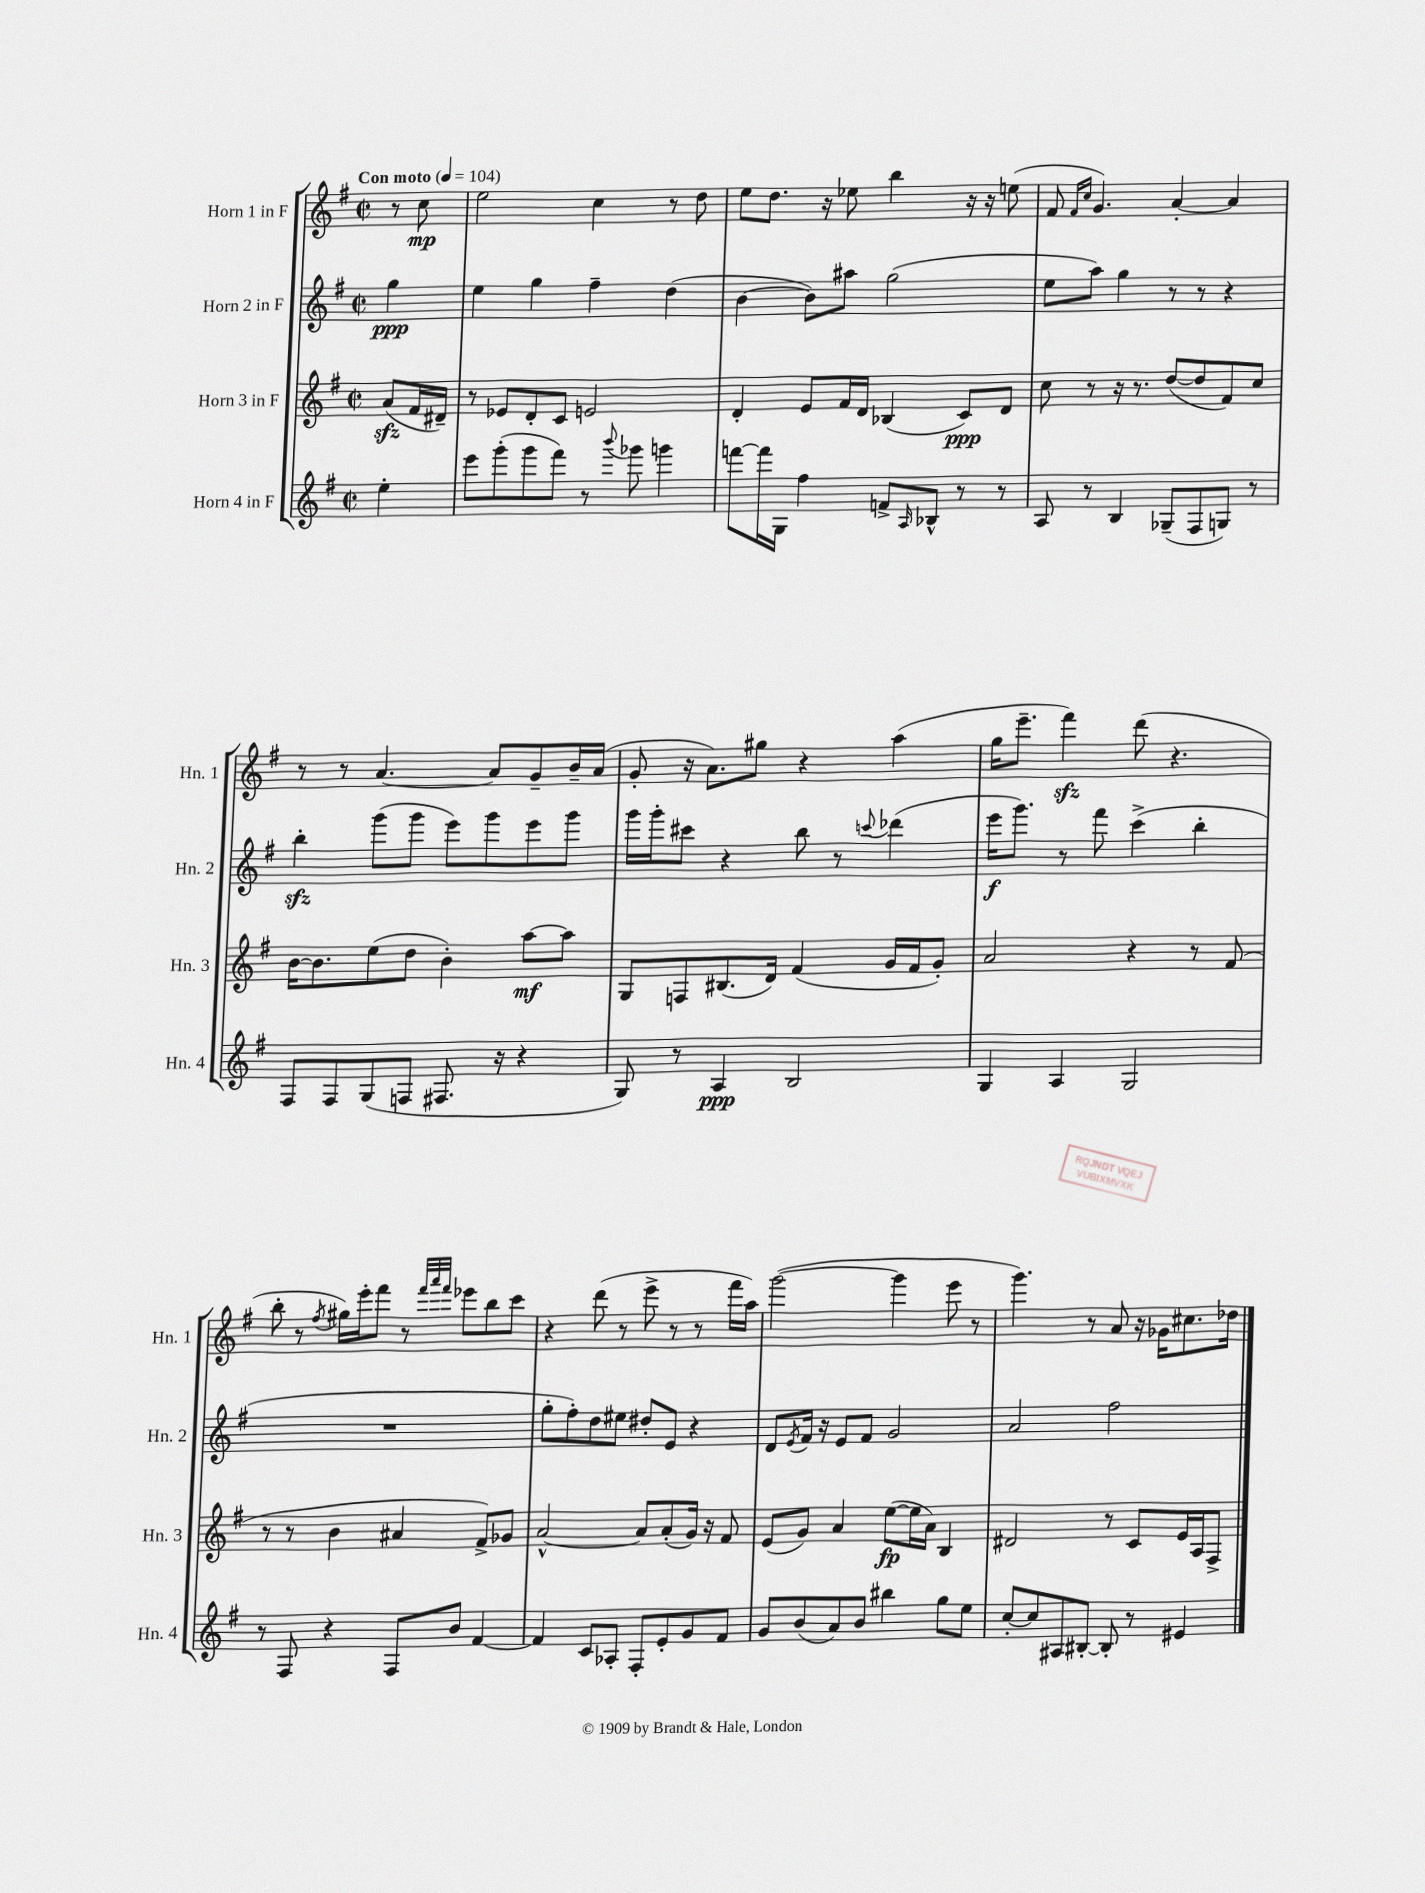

**kern	**kern	**kern	**kern
*staff4	*staff3	*staff2	*staff1
*clefG2	*clefG2	*clefG2	*clefG2
*k[f#]	*k[f#]	*k[f#]	*k[f#]
*M2/2	*M2/2	*M2/2	*M2/2
*met(c|)	*met(c|)	*met(c|)	*met(c|)
*MM104	*MM104	*MM104	*MM104
4ee'	(8a	4gg	8r
.	16f#	.	8cc
.	16d#~)	.	.
=	=	=	=
8eee	8r	4ee	2ee
(8ggg'	8e-	.	.
8ggg	8d'	4gg	.
8fff#)	8c	.	.
8r	2e	4ff#~	4cc
8qqbbb	.	.	.
8ggg-	.	.	.
4ggg	.	(4dd	8r
.	.	.	8dd
=	=	=	=
[8fff	4d'	[4b	8ee
16fff]	.	.	8.dd
16G	.	.	.
4ff#	8e	8b])	.
.	.	.	16r
.	16f#	8aa#	8ee-
.	16d	.	.
8f^	(4B-	(2gg	4bb
16qqA	.	.	.
8B-^^	.	.	.
8r	8c)	.	16r
.	.	.	16r
8r	8d	.	(8ee
=	=	=	=
8A	8cc	8ee	8f#
.	.	.	16qqf#
.	.	.	16qqcc
8r	8r	8aa)	4.g)
4B	16r	4gg	.
.	8.r	.	.
(8G-~	([8dd	8r	[4a'
8F#	8dd]	8r	.
8G)	8f#)	4r	4a]
8r	8cc	.	.
=	=	=	=
8F#	[16b	4bb'	8r
.	8.b]	.	.
8F#	.	.	8r
(8G	(8ee	(8ggg	[4.a
8F	8dd	8ggg	.
8.F#	4b')	8eee)	.
.	.	8ggg	8a]
16r	.	.	.
4r	[8aa	8eee	8g~
.	8aa]	8ggg	16b~
.	.	.	(16a
=	=	=	=
8G)	8G	16ggg	8g'
.	.	16ggg'	.
8r	8F	8ccc#	16r
.	.	.	8.a)
4A	(8.B#	4r	.
.	.	.	8gg#
.	16d)	.	.
2B	(4f#	8bb	4r
.	.	8r	.
.	.	8qqccc	.
.	16g	(4ddd-	(4aa
.	16f#	.	.
.	8g')	.	.
=	=	=	=
4G	2a	16eee	16gg
.	.	8.ggg)	8.eee~
4A	.	8r	4fff#)
.	.	8fff#	.
2G	4r	(4ccc^	(8ddd
.	.	.	4.r
.	8r	4bb'	.
.	(8f#	.	.
=	=	=	=
8r	8r	1r	8bb'
8F#	8r	.	8r
.	.	.	8qff#
4r	4b	.	16gg#)
.	.	.	16eee'
.	.	.	8fff#
8F#	4a#	.	8r
.	.	.	32qqfff#
.	.	.	32qqaaa
.	.	.	32qqfff#
8b	.	.	8eee-
[4f#	8f#^)	.	8bb
.	8g-	.	8ccc
=	=	=	=
4f#]	[2a^^	8gg'	4r
.	.	8ff#')	.
8c	.	8dd	(8ddd
8A-'	.	8ee#	8r
8F#'	8a]	8dd#'	8eee^
8e'	(8a'	8e	8r
8g	16g)	4r	8r
.	16r	.	.
8f#	8f#	.	16fff#
.	.	.	16aa)
=	=	=	=
8g	(8e	8d	([2ggg
.	.	8qe	.
(8b	8g)	16f#	.
.	.	16r	.
8a)	4a	8e	.
8b	.	8f#	.
4bb#	([8ee	2g	4ggg]
.	16ee]	.	.
.	16a)	.	.
8gg	4B	.	8eee
8ee	.	.	8r
=	=	=	=
[8cc'	2d#	2a	4.ggg)
8cc]	.	.	.
8A#	.	.	.
[8B#'	.	.	8r
8B#']	8r	2ff#	8a
8r	8c	.	16r
.	.	.	16g-
4e#	16e	.	8.cc#
.	16A	.	.
.	8F#^	.	.
.	.	.	16dd-
==	==	==	==
*-	*-	*-	*-
